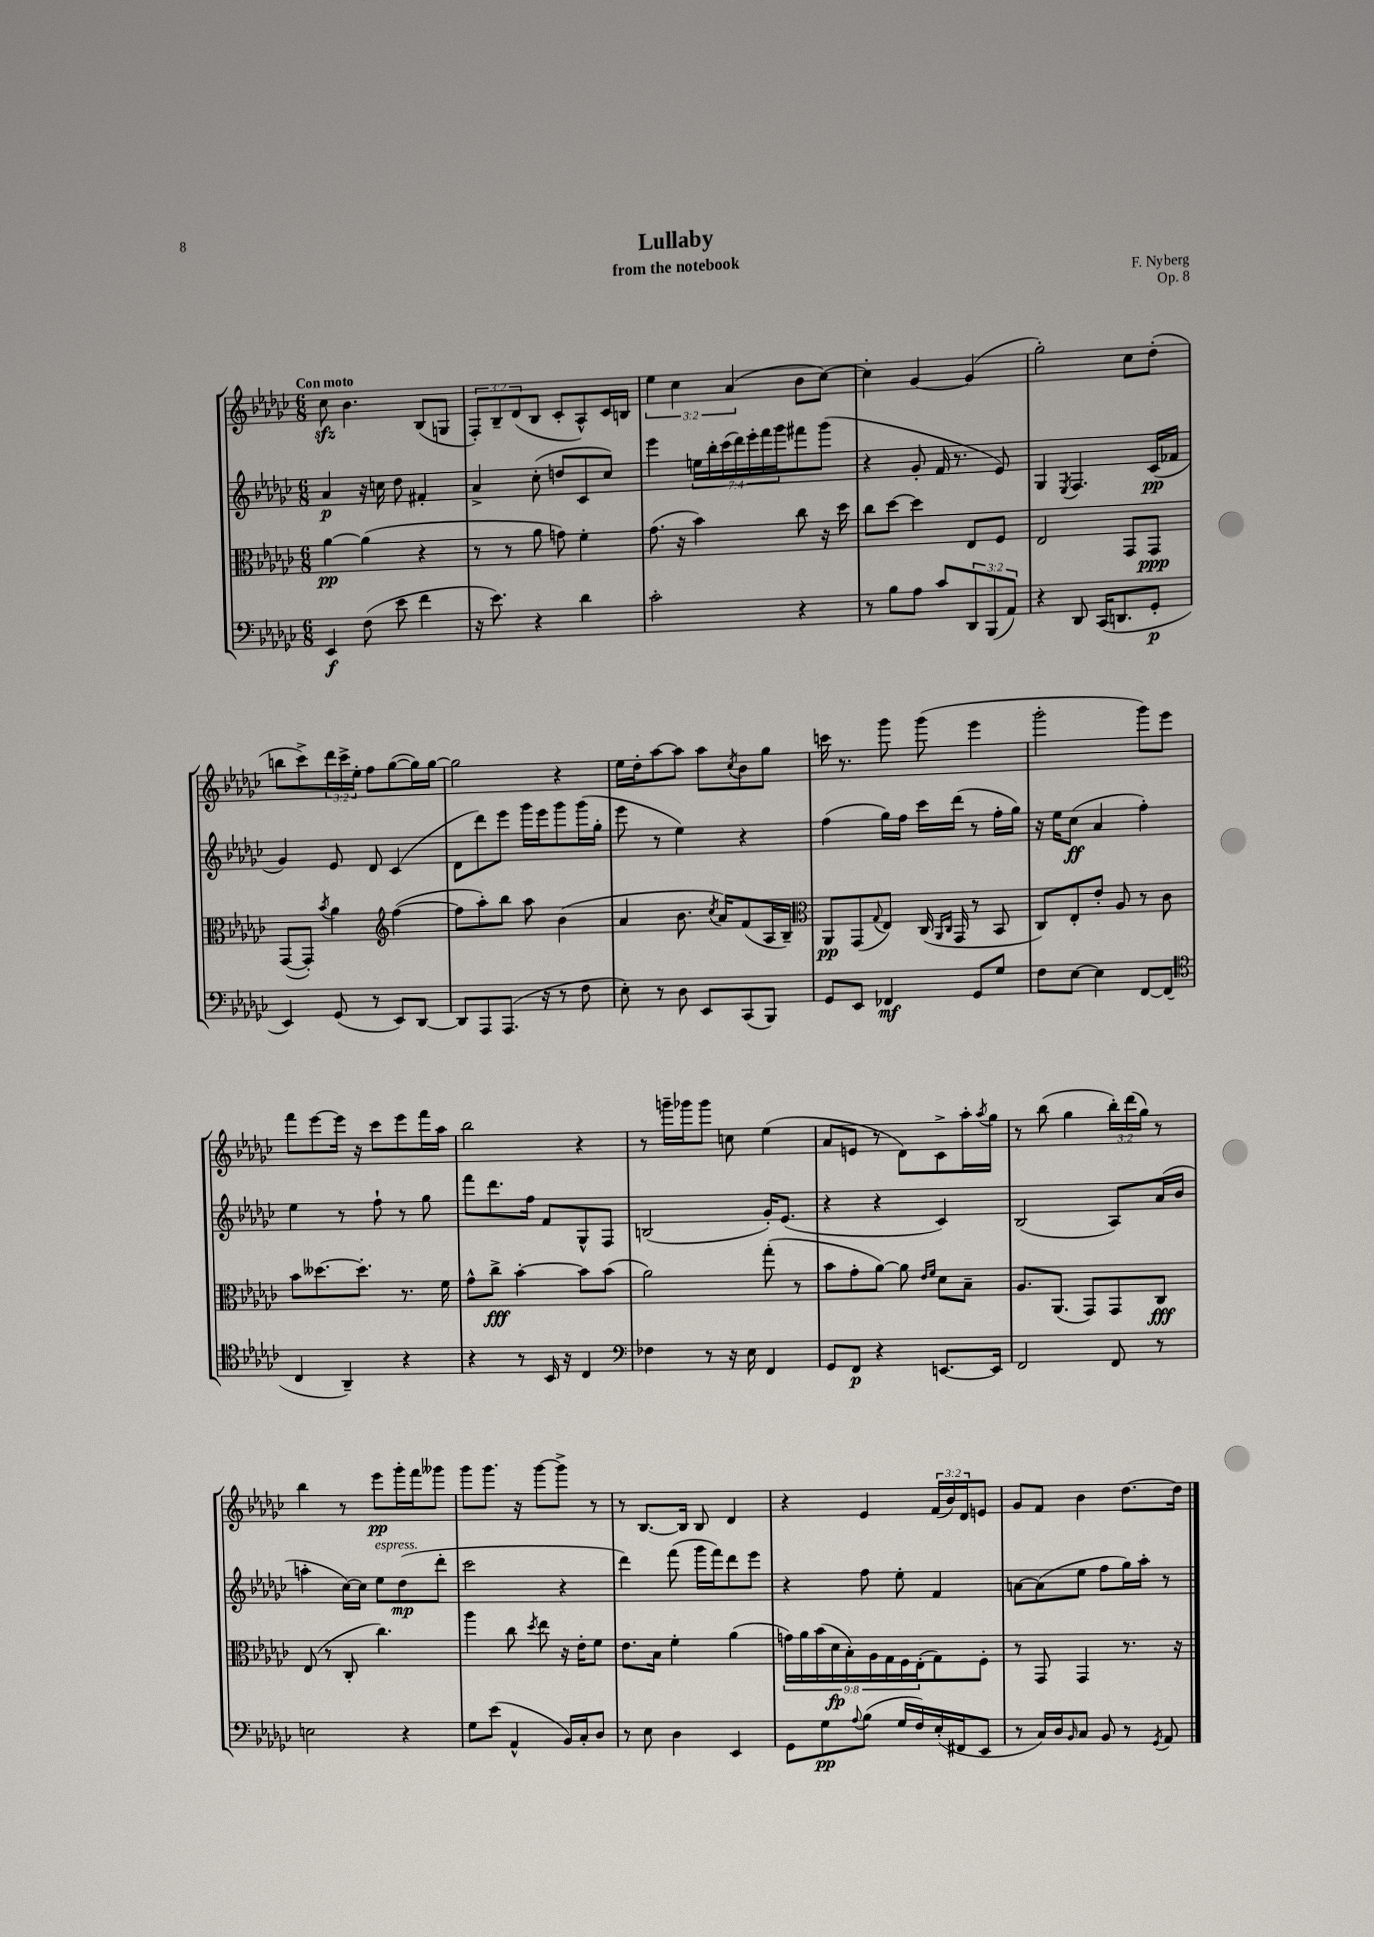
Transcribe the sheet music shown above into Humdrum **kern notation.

**kern	**kern	**kern	**kern
*staff4	*staff3	*staff2	*staff1
*clefF4	*clefC3	*clefG2	*clefG2
*k[b-e-a-d-g-c-]	*k[b-e-a-d-g-c-]	*k[b-e-a-d-g-c-]	*k[b-e-a-d-g-c-]
*M6/8	*M6/8	*M6/8	*M6/8
4EE-/	[4a-\	4a-/	8cc-\
.	.	.	4.b-\
(8F\	(4a-\]	16r	.
.	.	16cc\	.
8e-\	.	8dd-\	.
4f\	4r	4f#'/	(8B-/L
.	.	.	8G/J
=	=	=	=
16r	8r	4a-^/	12F'/L)
8.e-\)	.	.	.
.	.	.	12B-~/
.	8r	.	.
.	.	.	(12d-/
4r	8a-\	(8cc-'\	8B-/J
.	8g\)	8dd/L	8c-'/L
4d-\	4f'\	8c-/	8A-^^/)
.	.	8cc-/J)	16c-/L
.	.	.	16B/JJ
=	=	=	=
2c-'\	(8.g-\	4eee-\	6ee-\
.	.	.	6cc-\
.	16r	.	.
.	4b-\)	28ee\LL	.
.	.	28bb-'\	.
.	.	(28ccc-\	.
.	.	.	(6a-/
.	.	28ddd-\)	.
.	.	28eee-'\	.
.	.	28fff\	.
.	.	28ggg-\J	.
4r	8cc-\	8fff#\	8b-\L
.	16r	(8ggg-\J	[8cc-\J)
.	16dd-\	.	.
=	=	=	=
8r	8cc-\L	4r	4cc-'\]
8B-\L	[8dd-\J	.	.
8A-\J	4dd-\]	8g-'/	[4g-/
8c-/L	.	16f/	.
.	.	8.r	.
12DD-/	8E-/L	.	(4g-/]
(12BBB-/	.	.	.
.	8F/J	8e-/)	.
12AA-/J)	.	.	.
=	=	=	=
4r	2E-/	4G-/	2gg-'\)
.	.	8qE-/	.
8DD-/	.	4.F/	.
(16CC-/LK	.	.	.
8.DD/	.	.	.
.	8GG-/L	.	8cc-\L
8GG-'/J	8GG-/J	(16c-/LL	(8dd-'\J
.	.	16f-/JJ	.
=	=	=	=
4EE-/)	([8GG-/L	4g-/)	8bb\L
.	8GG-'/]J)	.	8ccc-^\)
.	8qb-/	.	.
(8GG-/	4a-\	8e-/	24ddd-\L
.	.	.	24ccc-^\
.	.	.	24ee-'\JJ
8r	.	8d-/	8ff\L
*	*clefG2	*	*
8EE-/L)	([4ff\	(4c-/	([8gg-\
[8DD-/J	.	.	16gg-\]L)
.	.	.	[16gg-\JJ
=	=	=	=
8DD-/]L	8ff\]L	8d-\L	2gg-\]
8AAA-/	8aa-'\)	8ddd-\)	.
(8.AAA-/J	8bb-\J	8eee-\J	.
.	8aa-\	16ggg-\LL	.
16r	.	16eee-\J	.
8r	(4b-\	8ggg-\	4r
8F\	.	(16ggg-\L	.
.	.	16gg-'\JJ	.
=	=	=	=
8E-'\)	4a-/	8eee-\	16ee-\LL
.	.	.	16dd-'\J
8r	.	8r	[8aa-\
8D-\	8.b-\	4ee-\)	8aa-\]J
8EE-/L	.	.	8aa-\L
.	8qcc-/	.	.
.	16a-/LK)	.	.
.	.	.	8qcc-/
(8CC-/	(8f/	4r	8b-\
8BBB-/J)	16A-/L	.	8gg-\J
.	16B-~/JJ)	.	.
=	=	=	=
*	*clefC3	*	*
8GG-/L	8AA-/L	(4ff\	16ccc\
.	.	.	8.r
8EE-/J	(8GG-/	.	.
.	8qqG-/	.	.
4FF-/	8E-/J)	16gg-\LL)	8ggg-\
.	.	16ff\JJ	.
.	(16C-/	16ccc-\LL	(8ggg-\
.	16qqAA-/LL	.	.
.	16qqC-/JJ	.	.
.	16GG-/	(16ddd-\JJ	.
8GG-/L	8r	8r	4eee-\
8G-/J	8BB-/	16ff'\LL	.
.	.	16gg-\JJ)	.
=	=	=	=
8F\L	8C-/L)	16r	2ggg-'\
.	.	16ee-\LK	.
[8E-\J	8E-'/	(8cc-\J	.
4E-\]	8e-'/J	4a-/	.
.	8A-/	.	.
[8FF/L	8r	4ff'\)	8ggg-\L)
(8FF/]J	8c-\	.	8eee-\J
=	=	=	=
*clefC4	*	*	*
4C-/	8b-\L	4ee-\	8fff\L
.	[8.dd--\	.	[8eee-\
4AA-~/)	.	8r	16eee-\]Jk
.	8.dd--'\]J	.	16r
.	.	8ff`\	8ccc-\L
4r	8.r	8r	8eee-\
.	.	8gg-\	16fff\L
.	16f\	.	16aa-\JJ
=	=	=	=
4r	8g-^^\L	8fff\L	2bb-\
.	8cc-^\J	8.ddd-\	.
8r	[4b-'\	.	.
.	.	16ff\Jk	.
16BB-/	.	8f/L	.
16r	.	.	.
4C-/	8b-\]L	8G-^^/	4r
.	(8b-\J	8F/J	.
=	=	=	=
*clefF4	*	*	*
4F-\	2a-\)	(2B/	8r
.	.	.	16ggg~\LL
.	.	.	16ggg-\J
8r	.	.	8ggg-\J
16r	.	.	8cc\
16E-\	.	.	.
4FF/	(8gg-'\	16g-'/LK)	(4ee-\
.	.	(8.e-/J	.
.	8r	.	.
=	=	=	=
8GG-/L	8b-\L	4r	8a-/L
8FF/J	8g-'\	.	8e/J
4r	[8a-\J)	4r	8r
.	8a-\]	.	8d-\L)
.	16qqe-/LL	.	.
.	16qqf/JJ	.	.
[8.EE/L	8d-\L	4c-/)	8c-^\
.	8B-~\J	.	16aa-'\L
.	.	.	8qaa-/
16EE/]Jk	.	.	16gg-\JJ
=	=	=	=
2FF/	8.A-/L	(2B-/	8r
.	.	.	(8bb-\
.	(8.AA-/J	.	.
.	.	.	4gg-\
.	8GG-/L)	.	.
8FF/	8GG-/	8A-/L)	24bb-'\LL)
.	.	.	(24ddd-\
.	.	.	24gg-\JJ)
8r	8C-/J	(16a-/L	8r
.	.	16b-/JJ	.
=	=	=	=
2E\	(8E-/	4aa'\	4bb-\
.	8r	.	.
.	8C-'/	[16cc-\LL)	8r
.	.	16cc-\]JJ	.
.	4.cc-\)	8ee-\L	8eee-\L
4r	.	(8dd-\	16ggg-'\L
.	.	.	16fff\J
.	.	8ddd-'\J	8ggg--\J
=	=	=	=
8G-\L	4aa-\	2ccc-\	8ggg-\L
(8e-\J	.	.	8.ggg-\J
4AA-^^/	8cc-\	.	.
.	.	.	16r
.	8qdd-/	.	.
.	8ee-\	.	[8ggg-\L
16BB-/LL)	16r	4r	8ggg-^\]J
16C-'/J	16e-'\LK	.	.
8D-/J	8f\J	.	8r
=	=	=	=
8r	8.e-\L	4ddd-\)	8r
8E-\	.	.	[8.B-/L
.	16B-\Jk	.	.
4D-\	4f'\	(8fff\	.
.	.	.	16B-/]Jk
.	.	16ggg-\LL	8B-/
.	.	16fff\J)	.
4EE-/	(4a-\	8ddd-\	4d-/
.	.	8eee-\J	.
=	=	=	=
8GG-\L	18g\LL)	4r	4r
.	18a-\	.	.
.	(18b-\	.	.
8G-\	.	.	.
.	18d-\	.	.
.	18B-'\)	.	.
8qqA-/	.	.	.
(8B-\J	.	8ff\	4e-/
.	18A-\	.	.
.	18G-\	.	.
16G-/LL	.	8ee-'\	.
.	18F\	.	.
16F/)	.	.	.
.	(18E-'\J	.	.
(16E-'/	8G-\)	4f/	(24f/LL
.	.	.	24b-/)
16FF#/J	.	.	.
.	.	.	24d-/J
8EE-/J	8F'\J	.	8e/J
=	=	=	=
8r	8r	[8a\L	8g-/L
16C-/LL)	8GG-/	(8a\]	8f/J
16D-/J	.	.	.
16qqBB-/	.	.	.
8C-/J	4GG-/	8ee-\J	4b-\
8BB-/	.	8ff\L	.
8r	8.r	16gg-\L)	[8.dd-\L
.	.	16aa-'\JJ	.
8qGG-/	.	.	.
8AA-/	.	8r	.
.	16r	.	16dd-\]Jk
==	==	==	==
*-	*-	*-	*-
